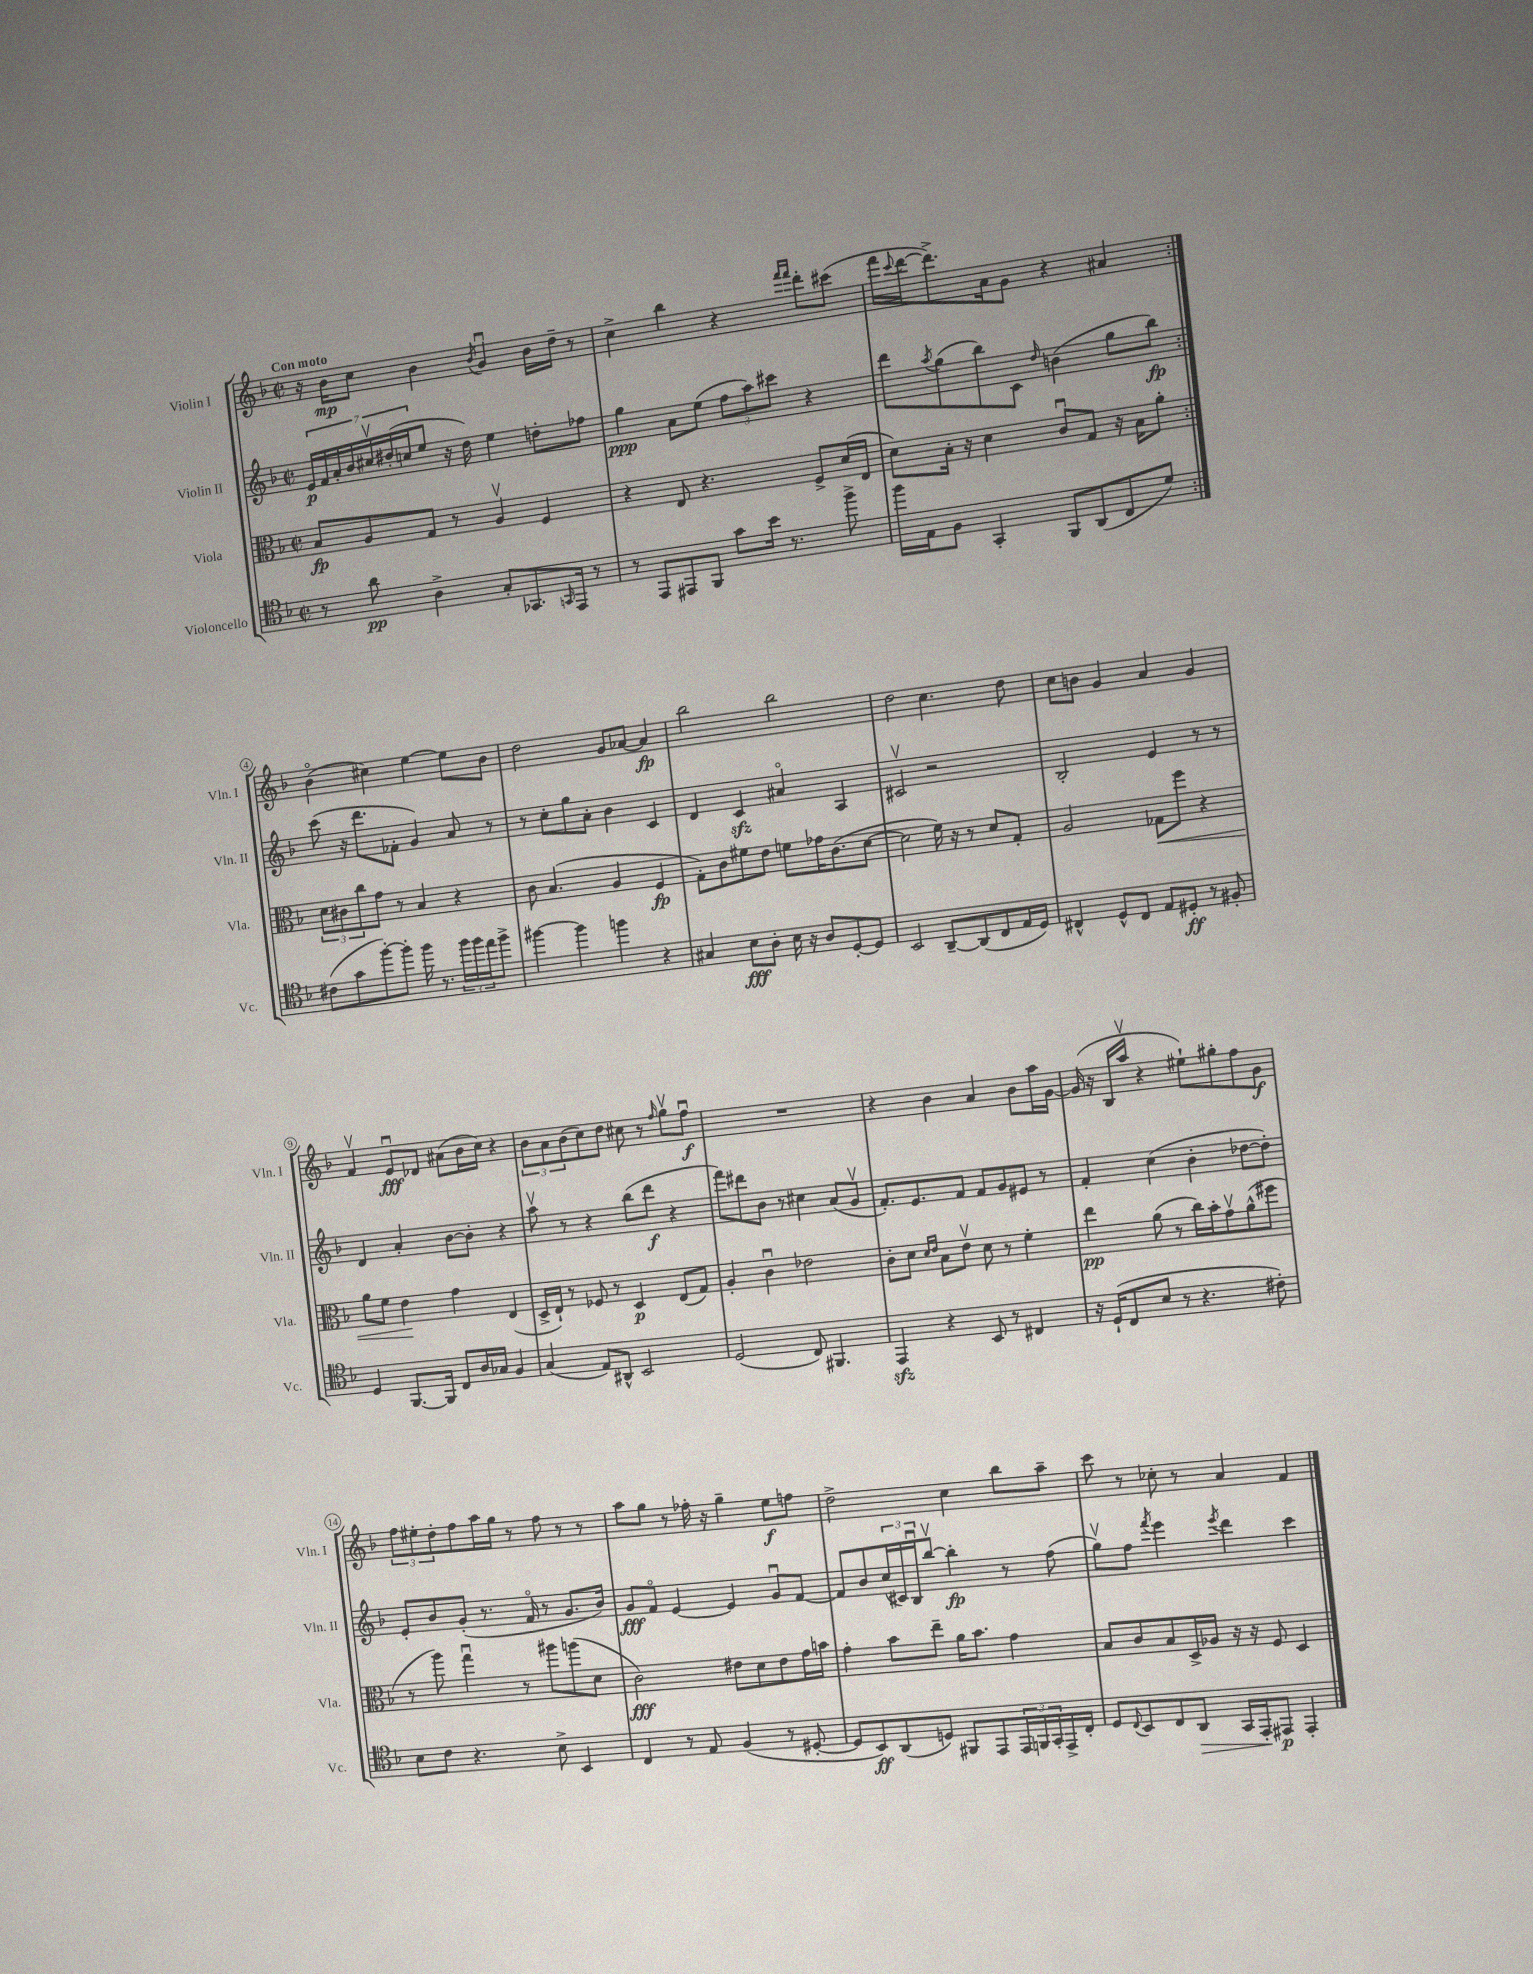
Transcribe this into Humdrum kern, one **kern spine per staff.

**kern	**kern	**kern	**kern
*staff4	*staff3	*staff2	*staff1
*clefC4	*clefC3	*clefG2	*clefG2
*k[b-]	*k[b-]	*k[b-]	*k[b-]
*M2/2	*M2/2	*M2/2	*M2/2
*met(c|)	*met(c|)	*met(c|)	*met(c|)
8r	8B-/L	28e/LL	16r
.	.	28f/	.
.	.	.	16b-\LK
.	.	28a'/	.
.	.	28b-/	.
8a\	8A/	.	8cc\J
.	.	28cc#v/	.
.	.	(28dd#'/	.
.	.	28cc/J	.
4A^\	8G/J	8ee/J	4b-\
.	8r	16r	.
.	.	16dd#\)	.
.	.	.	8qb-/
8G'/L	4Av/	4ee\	4gu/
8.GG-/	.	.	.
.	4F/	8dd'\L	16b-\LL
16qqGG/	.	.	.
16EE/Jk	.	.	16dd~\JJ
8r	.	8ff-\J	8r
=	=	=	=
8r	4r	4gg\	4cc^\
8EE/L	.	.	.
8EE#/	8E/	8a\L	4bb-\
8FF/J	4.r	(8ee\J	.
8g\L	.	12ff\L	4r
.	.	12aa\)	.
16b-\Jk	.	.	.
.	.	12ccc#\J	.
8.r	.	.	.
.	.	.	16qqfff/LL
.	.	.	16qqfff/JJ
.	8F^/L	4r	8ddd'\L
8ff^\	(16d/L	.	(8ccc#\J
.	16E/JJ	.	.
=	=	=	=
16ff\LL	8d\L)	8ddd\L	16fff\LL
.	.	.	8qqccc/
16E\J	.	.	[16ddd\J
.	.	8qaa/	.
8F\J	16B-'\Jk	(8gg\	8.ddd^\])
.	16r	.	.
4GG'/	4d\	8bb-\)	.
.	.	.	16a\k
.	.	8c\J	8g\J
.	.	16qqdd/	.
8FF/L	8cu/L	(4b\	4r
(8AA/	8G/J	.	.
8C/	16r	8gg\L	4a#/
.	16B-\LK	.	.
8d/J)	8a'\J	8bb-\J)	.
=:|!	=:|!	=:|!	=:|!
(8c#\L	12d\L	(8ccc\	(4b-o\
.	12c#\	.	.
8g\	.	16r	.
.	12cc\	.	.
.	.	8.ddd\L	.
[8ff'\)	8g\J	.	4cc#\)
8ff'\]J	8r	8f-'\J	.
16ff\	4B-/	4g/)	[4ee\
8.r	.	.	.
24ff\LL	4r	8a/	8ee\]L
24ff\	.	.	.
24ee\J	.	.	.
8ff^\J	.	8r	8b-\J
=	=	=	=
[4ff#\	8c\	8r	2dd\
.	(4.B-/	8cc'\L	.
4ff#\]	.	8gg\	.
.	.	8a'\J	.
4ff\	4A/	4b-\	8g/L
.	.	.	[8a-/J
4r	4F/	4c/	4a-/]
=	=	=	=
4G#/	8G'\L)	4d/	2bb-\
.	8c\	.	.
8B-\L	8f#\	4c/	.
8A'\J	8e\J	.	.
16B-\	8f\L	4a#o/	2bb-\
16r	.	.	.
8A/L	16g-\K	.	.
.	(8.c\	.	.
[8D'/	.	4A/	.
8D/]J	[8d\J	.	.
=	=	=	=
2BB-/	2d\]	2c#v/	2dd\
[8AA~/L	16f\)	2r	4.cc\
.	16r	.	.
(8AA/]	8r	.	.
8C/	8d/L	.	.
16E/L	8G'/J	.	8dd\
16D/JJ)	.	.	.
=	=	=	=
4C#^^/	2A/	2B-'/	8cc\L
.	.	.	8b\J
8D^^/L	.	.	4g/
8C#/J	.	.	.
8E/L	8G-\L	4e/	4a/
8D#'/J	8ff\J	.	.
8r	4r	8r	4g/
8F#'/	.	8r	.
=	=	=	=
4D/	8a\L	4d/	4fv/
.	8f\J	.	.
[8.FF/L	4e\	4a'/	8eu/L
.	.	.	8d-/J
16FF/]Jk	.	.	.
8C/L	4g\	[8b-\L	(8a#\L
16A/L	.	8b-'\]J	16b-\L
16G-/JJ	.	.	16cc\JJ)
4F/	(4E/	4r	4r
=	=	=	=
(4G/	16D^/LL	8aav\	12b-\L
.	16E`/JJ)	.	.
.	.	.	12a\
.	8r	8r	.
.	.	.	(12b-\
8E/L)	8F-/	4r	8cc\)
8AA#^^/J	8r	.	8dd\J
2BB-/	4D/	(8bb-\L	8cc#\
.	.	8ddd\J	8r
.	.	.	16qqff/
.	(8E/L	4r	8ggv\L
.	8G/J)	.	8ffu\J
=	=	=	=
(2D/	4A'/	8fff\L)	1r
.	.	8ddd#\	.
.	4cu\	8b-\J	.
.	.	8r	.
8C/)	2e-\	4cc#\	.
4.FF#/	.	.	.
.	.	(8a/L	.
.	.	8gv/J	.
=	=	=	=
4EE/	8c'\L	8.f'/L)	4r
.	8d\J	.	.
.	.	8.e/	.
.	16qqd/LL	.	.
.	16qqe/JJ	.	.
4r	8B-\L	.	4b-\
.	8ev\J	8f/J	.
8BB-/	8d\	8f/L	4a/
8r	8r	8g/	.
4C#/	4f'\	8e#/J	8b-\L
.	.	8r	16aa\L
.	.	.	[16g\JJ
=	=	=	=
16r	4ee\	4f'/	(16g/]
(16D`/LK	.	.	16r
8C/	.	.	16B-/LL
.	.	.	16aav/JJ
8B-/J	(8a\	(4cc\	4r
8r	8r	.	.
4.r	16cc\LL)	4b-'\	8ee#`\L)
.	16b-'\J	.	.
.	8gv\	.	8gg#'\
.	(8a^^\	[8dd-\L	8ff\
8c#'\)	8ff#\J	8dd-'\]J)	8g\J
=	=	=	=
8B-\L	8r	8e'/L	12ff\L
.	.	.	12ee#'\
8c\J	8aa\)	8b-/	.
.	.	.	12dd'\
4.r	4ggu\	(8g'/J	8ff\
.	.	8.r	16aa\L
.	.	.	16gg\JJ
.	8r	.	8r
.	.	16fo/	.
8B-^\	8aa#\L	8r	8ff\
4BB-/	(8aa\	8.g/L	8r
.	8d\J	.	8r
.	.	16b-/Jk)	.
=	=	=	=
4C/	2c\)	8g/L	8aa\L
.	.	8fo/J	8gg\J
8r	.	[4e/	8r
8E/	.	.	16ff-'\
.	.	.	16r
(4F/	8e#\L	4e/]	4gg~\
.	8d\	.	.
8r	8e#\	8gu/L	8ee\L
[8D#'/	16g\L	[8f/J	8ff\J
.	16b\JJ	.	.
=	=	=	=
8D#/]L	4g'\	8f/]L	2dd^\
8BB-/)	.	8b-/	.
(8AA/	8b-\L	(24cc/L	.
.	.	24c#/)	.
.	.	24B-u/J	.
8D/J)	8ee~\J	[8bb-v/J	.
8FF#/L	16a\LK	4bb-'\]	4cc\
.	8.b-\J	.	.
8EE/	.	.	.
24EE/L	4g\	8r	8bb-\L
24FF/	.	.	.
24GG'/	.	.	.
16EE^/	.	(8ff\	8aa~\J
16C'/JJ	.	.	.
=	=	=	=
8D/L	8B-/L	8ggv\L)	8ccc\
8qqC/	.	.	.
8BB-/	8c/	8ff\J	8r
.	.	8qfff/	.
8C/	8B-/	4eee\	8cc-'\
8AA/J	16D^/L	.	8r
.	16A-/JJ	.	.
.	.	8qeee/	.
16GG/LL	16r	4ddd\	4a/
16EE'/J	16r	.	.
8EE#/J	8F/	.	.
4EE#'/	4D/	4ccc\	4f/
==	==	==	==
*-	*-	*-	*-
